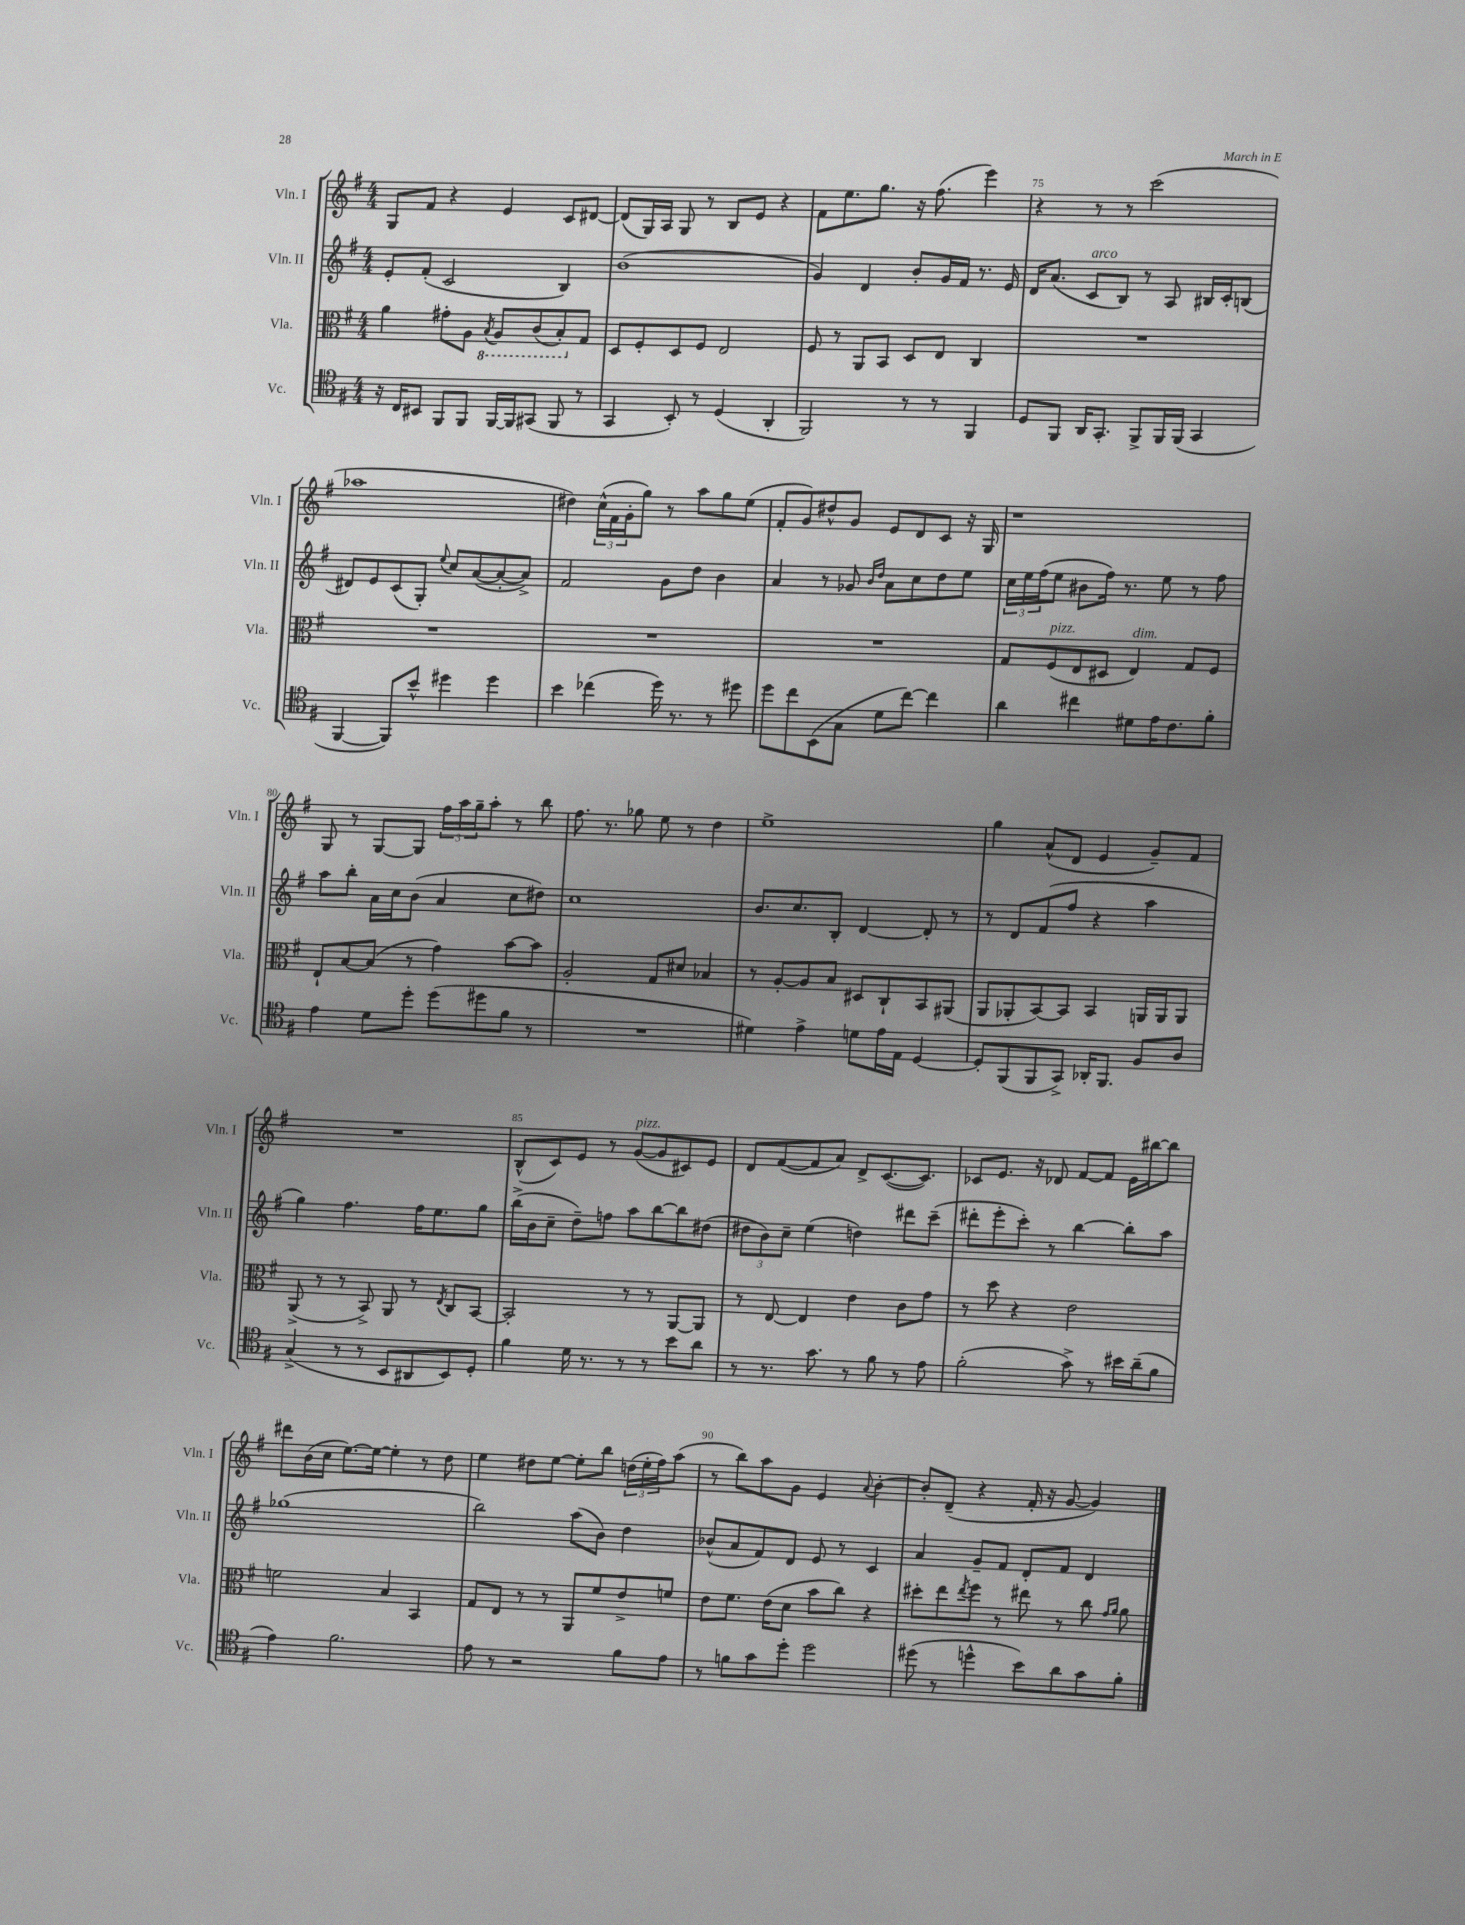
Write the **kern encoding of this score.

**kern	**kern	**kern	**kern
*staff4	*staff3	*staff2	*staff1
*clefC4	*clefC3	*clefG2	*clefG2
*k[f#]	*k[f#]	*k[f#]	*k[f#]
*M4/4	*M4/4	*M4/4	*M4/4
16r	4a	8e'	8G
16C	.	.	.
8BB#	.	(8f#'	8f#
8FF#	8g#'	2c	4r
8FF#	8A	.	.
.	8qBB	.	.
[16FF#	8AA	.	4e
16FF#]	.	.	.
(8GG#	(8C	.	.
8FF#	8BB')	4B)	8c
8r	8G	.	[8d#
=	=	=	=
4GG	8D	(1b	(8d#]
.	8F#'	.	16G)
.	.	.	16A
8BB')	8D	.	8G
8r	8F#	.	8r
(4D	2E	.	8B
.	.	.	8e
4AA'	.	.	4r
=	=	=	=
2FF#)	8F#	4g)	8f#
.	8r	.	8.ee
.	8AA	4d	.
.	.	.	8.gg
.	8BB	.	.
8r	8D	8b'	16r
.	.	.	(8.ff#
8r	8E	16g	.
.	.	16f#	.
4FF#	4C	8.r	4eee)
.	.	16e	.
=	=	=	=
8D	1r	16d	4r
.	.	(8.a	.
8FF#	.	.	.
16AA	.	8c	8r
8.GG'	.	.	.
.	.	8B)	8r
8FF#^	.	8r	(2ccc
16FF#	.	8A	.
(16FF#	.	.	.
4GG	.	16B#	.
.	.	16c'	.
.	.	(8B	.
=	=	=	=
[4FF#	1r	8d#)	1aa-
.	.	8e	.
8FF#])	.	(8c	.
8b^^	.	8G')	.
.	.	8qqee	.
4dd#	.	8cc	.
.	.	([8a	.
4dd#	.	8a'_	.
.	.	8a^])	.
=	=	=	=
4b	1r	2f#	4dd#)
(4cc-	.	.	(24cc^^
.	.	.	24f#
.	.	.	24g'
.	.	.	8gg)
16dd)	.	8g	8r
8.r	.	.	.
.	.	8dd	8aa
8r	.	4b	8gg
8dd#	.	.	(8ee
=	=	=	=
8dd	1r	4a	8f#'
8cc	.	.	8g)
(8BB	.	8r	8dd#^^
8G	.	8g-	8g
.	.	16qqb	.
.	.	16qqdd	.
8d	.	8a	8e
[8cc)	.	8cc	8d
4cc]	.	8dd	8c
.	.	8ee	16r
.	.	.	16G
=	=	=	=
4a	8G	24cc	1r
.	.	24ee	.
.	.	(24ff#	.
.	(8F#	8ee	.
4cc#	8E	8b#	.
.	8D#	16ff#)	.
.	.	8.r	.
8d#	4E)	.	.
16e	.	8ee	.
8.c	.	.	.
.	8G	8r	.
8f#'	8F#	8ff#	.
=	=	=	=
4e	8E`	8aa	8G
.	[8B	8bb'	8r
8d	(8B]	16a	[8G
.	.	16cc	.
8dd'	8r	(8b	8G]
(8dd	4g)	4a	24ff#
.	.	.	24aa
.	.	.	24gg~
8dd#	.	.	8aa'
8f#	[8b	8cc	8r
8r	8b]	8dd#)	8bb
=	=	=	=
1r	2A'	1cc	8.ff#
.	.	.	8.r
.	.	.	8gg-
.	8G	.	8ee
.	8d#	.	8r
.	4B-	.	4dd
=	=	=	=
4d#)	8r	8.b	1ee^
.	[8A'	.	.
.	.	8.cc	.
4e^	8A]	.	.
.	8B	8B'	.
8d	8D#	[4d	.
16e	8C`	.	.
16E	.	.	.
[4D	8BB	8d']	.
.	(8AA#	8r	.
=	=	=	=
8D']	8AA	8r	4gg
(8FF#	8AA-'	8d	.
8FF#	[8BB)	(8f#	(8a^^
8GG^)	8BB]	8ff#	8d
16AA-'	4BB	4r	4e
8.FF#	.	.	.
8F#	16AA	4aa	8g~)
.	16AA	.	.
8A	8AA	.	8f#
=	=	=	=
(4G^	(8AA^	4gg)	1r
.	8r	.	.
8r	8r	4.ff#	.
8r	8BB^)	.	.
8BB	8AA	.	.
8AA#	8r	16ff#	.
.	.	8.ee	.
.	8qE	.	.
8BB)	8C	.	.
8D'	[8BB	8gg	.
=	=	=	=
4f#	2BB']	(16bb^	(8B^^
.	.	16b	.
.	.	8cc~	8c)
16d	.	8dd~)	8e
8.r	.	.	.
.	.	8ff	8r
8r	8r	8aa	([8g
8r	8r	[8bb	8g]
8b	[8AA	8bb]	8c#)
8a	8AA]	(8dd#	8e
=	=	=	=
8r	8r	12dd#	8d
.	.	12b)	.
8.r	[8E	.	([8f#
.	.	12cc~	.
.	4E]	(4ee	8f#]
8.g	.	.	.
.	.	.	8a)
8r	4e	4dd)	8d^
8f#	.	.	([8.c
8r	8c	8ddd#	.
.	.	.	8.c])
8e	8g	(8ccc~	.
=	=	=	=
(2f#'	8r	8ddd#'	8c-
.	8dd	8eee'	8.e
.	4r	8ccc')	.
.	.	.	16r
.	.	8r	8d-
8g^)	2e	[4bb	[8f#
8r	.	.	8f#]
16b#	.	8bb']	16e
(16a~	.	.	[16bb#
8f#	.	8aa	8bb#]
=	=	=	=
4e)	2f	(1gg-	8ddd#
.	.	.	(16b
.	.	.	16cc
2.f#	.	.	[8.ee)
.	.	.	16ee_
.	4B	.	4ee']
.	4BB	.	8r
.	.	.	8dd
=	=	=	=
8e	8G	2bb)	4ee
8r	8E	.	.
2r	8r	.	8dd#
.	8r	.	[8ee
.	8AA	(8aa	8ee']
.	8f#	8b)	8bb
8f#	8e^	4dd	(24dd
.	.	.	24ee'
.	.	.	24ff#)
8e	8f	.	(8aa
=	=	=	=
8r	8e	(8b-^^	8r
8f	8.f#	8a	8bb)
8g	.	8f#)	8aa
.	(16e	.	.
8dd'	8d	8d	8g
2dd	8b	8e	4e
.	8cc)	8r	.
.	.	.	8qqa
.	4r	4c	[4b'
=	=	=	=
(8dd#	8dd#'	4a	8b']
8r	8ee	.	(8d~
.	8qee	.	.
4dd^^	8ff#	8g~	4r
.	8r	8f#	.
8b)	8ee#	8d'	16f#'
.	.	.	16r
8a	8r	8f#	[8g
8g	8cc	4d	4g])
.	16qqg	.	.
.	16qqa	.	.
8f#'	8a	.	.
==	==	==	==
*-	*-	*-	*-
